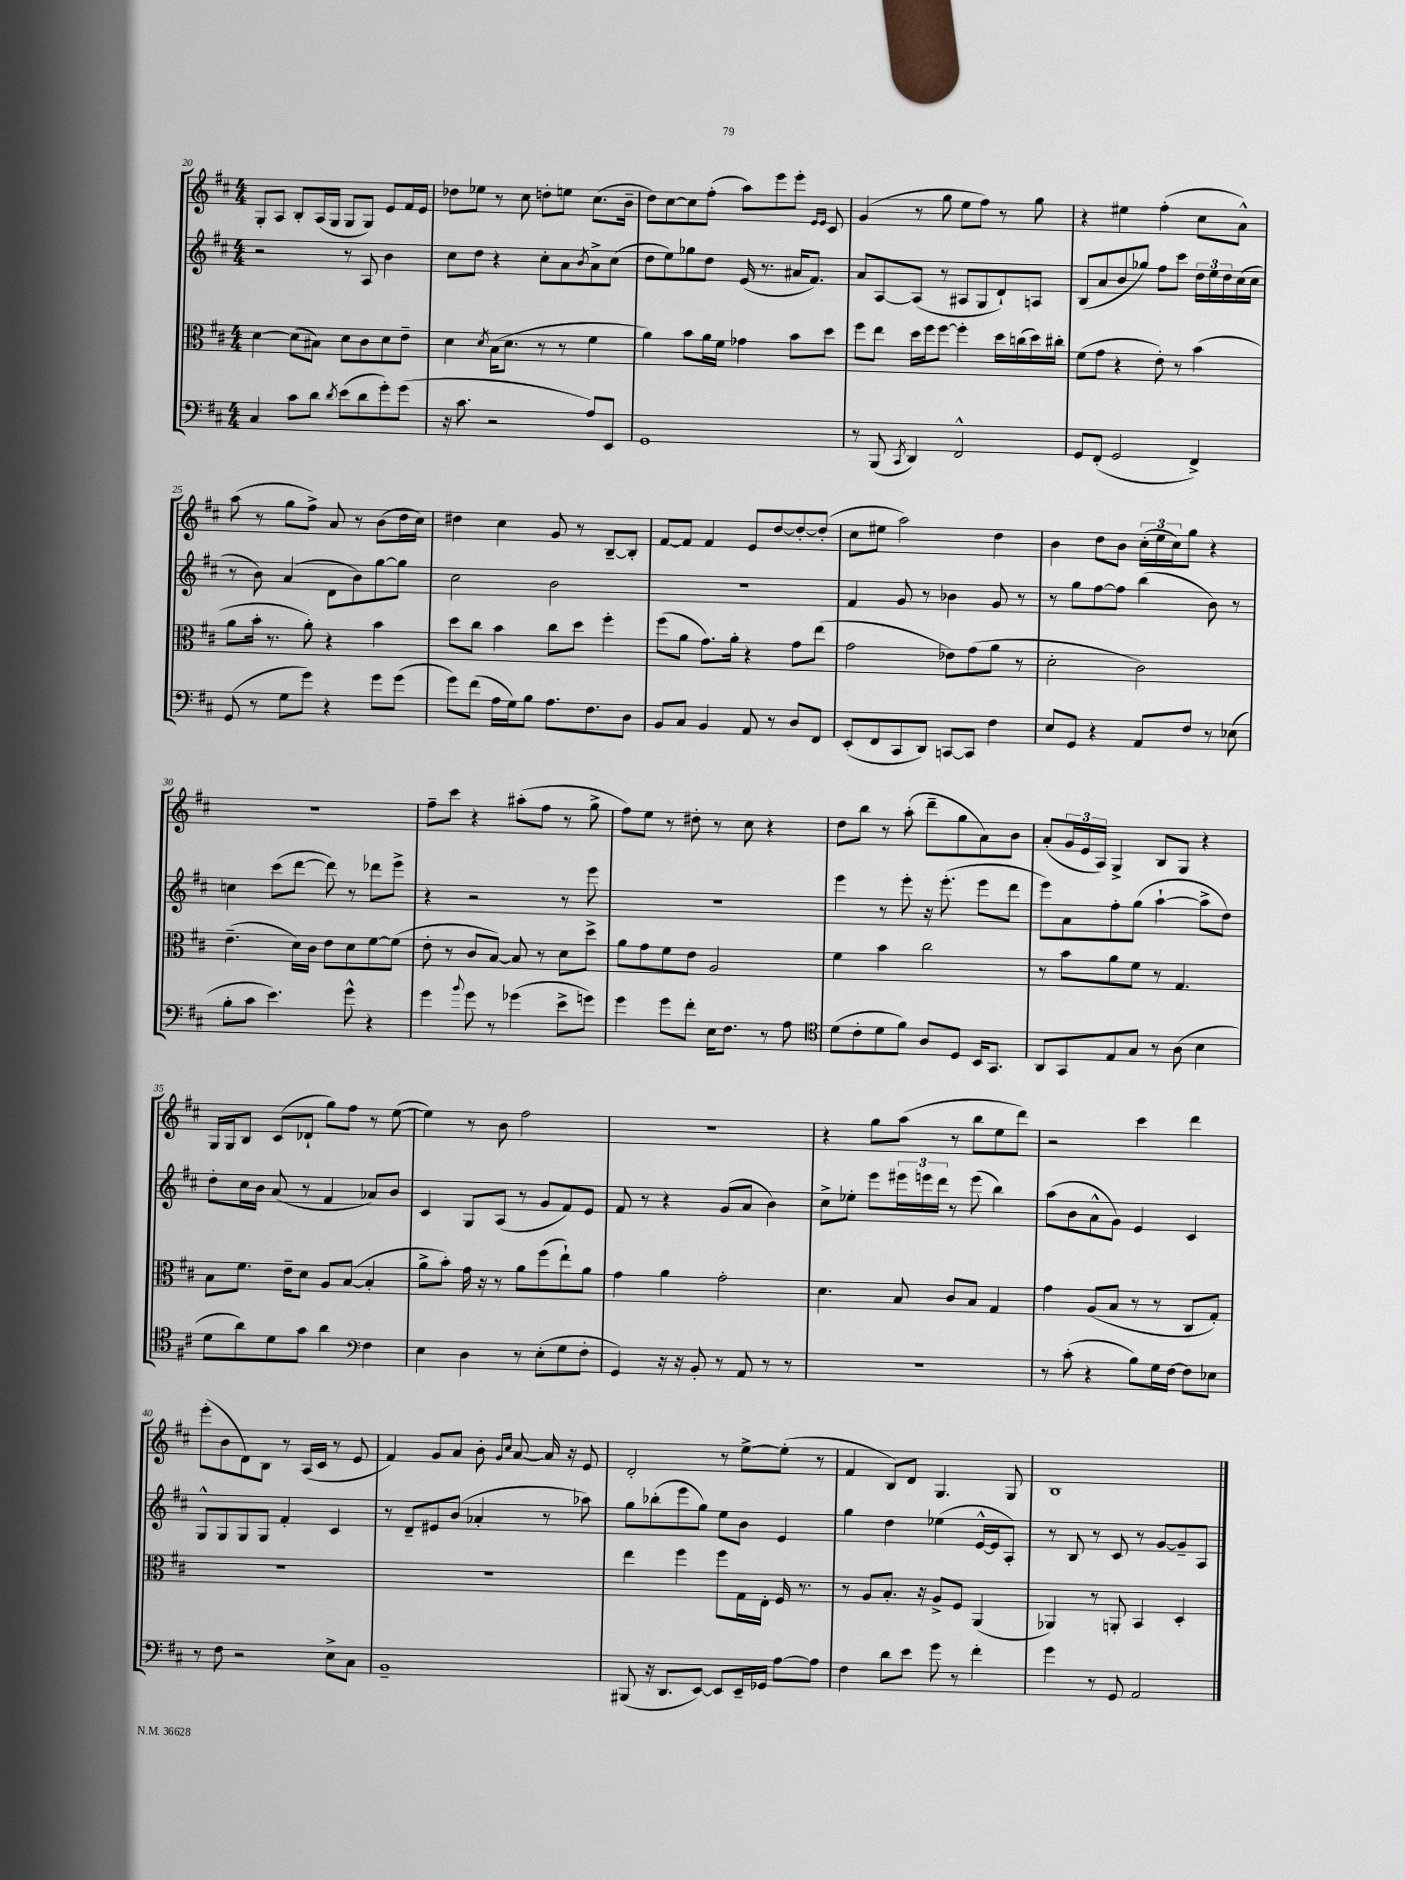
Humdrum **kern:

**kern	**kern	**kern	**kern
*staff4	*staff3	*staff2	*staff1
*clefF4	*clefC3	*clefG2	*clefG2
*k[f#c#]	*k[f#c#]	*k[f#c#]	*k[f#c#]
*M4/4	*M4/4	*M4/4	*M4/4
4C#/	[4d\	2r	8G'/L
.	.	.	8A/J
8c#\L	(8d\]L	.	8B'/L
8d\J	8B#\J)	.	(16A/L
.	.	.	16G/JJ
8qd/	.	.	.
(8e\L	8d\L	8r	8G/L
8d\	8c#\	8A/	8G/J)
8g'\)	8d\	4b\	8e/L
(8g\J	8e~\J	.	16f#/L
.	.	.	16e/JJ
=	=	=	=
16r	4d\	8cc#\L	8dd-\L
8.c#\	.	.	.
.	.	8dd\J	8ee-\J
.	8qd/	.	.
2r	(16B\LK	4r	8r
.	8.d\J	.	.
.	.	.	8cc#\
.	8r	8cc#'\L	8dd'\L
.	8r	8a\	8ee\J
.	.	8qb/	.
8A/L)	4f#\	8a^\	(8.cc#\L
8EE/J	.	(8cc#\J	.
.	.	.	16b~\Jk
=	=	=	=
1GG	4a\)	8dd\L	8dd\L)
.	.	8ee\)	[8cc#\
.	8b\L	8gg-\	8cc#\]
.	16a\L	8dd\J	(8ff#'\J
.	16f#\JJ	.	.
.	4g-\	(16e/	8aa\L)
.	.	8.r	.
.	.	.	8eee\
.	8b\L	16a#/LK	8eee'\J
.	.	8.f#/J)	.
.	.	.	16qqe/LL
.	.	.	16qqe/JJ
.	8dd\J	.	8c#/
=	=	=	=
8r	8ff#\L	8a/L	(4g/
(8BBB/	8ee\J	[8A/	.
8qCC#/	.	.	.
4DD/)	16dd\LL	(8A/]J	8r
.	16ff#\J	.	.
.	[8ff#\J	8r	8gg\
2FF#^^/	4ff#'\]	8A#/L	8ee\L
.	.	8G/	8ff#\J)
.	16dd\LL	8d`/)	8r
.	(16cc\	.	.
.	16dd\)	8A/J	8gg\
.	16cc#'\JJ	.	.
=	=	=	=
8GG/L	(8f#\L	(8B/L	4r
(8FF#'/J	8g\J	8a/	.
2GG/	4r	8b/	4ee#\
.	.	8gg-/J)	.
.	8e'\)	8ff#\L	(4ff#'\
.	8r	8ccc#\J	.
4FF#^/)	(4b\	24dd\LL	8cc#\L
.	.	24ee\	.
.	.	24dd\	.
.	.	(16cc#\	8a^^\J)
.	.	16cc#\JJ	.
=	=	=	=
(8GG/	8a\L	8r	(8aa\
8r	16b'\Jk	8b\)	8r
.	8.r	.	.
8G\L	.	(4a/	8gg\L
8g\J)	8a'\)	.	8ff#^\J)
4r	4r	8d\L	8a/
.	.	8b\)	8r
8g\L	4b\	[8gg\	(8b\L
(8g\J	.	8gg\]J	16dd\L
.	.	.	16cc#\JJ)
=	=	=	=
8g\L)	8dd\L	2cc#\	4dd#\
(8f#\J	8cc#\J	.	.
16A\LL	4b\	.	4cc#\
16G\J)	.	.	.
8B\J	.	.	.
8.A\L	8cc#\L	2b\	8g/
.	8dd\J	.	8r
8.F#\	.	.	.
.	4ff#'\	.	[8B~/L
8D\J	.	.	8B'/]J
=	=	=	=
8BB/L	(8ff#\L	1r	[8f#/L
8C#/J	8a\J	.	8f#/]J
4BB/	8.g\L)	.	4f#/
.	16a'\Jk	.	.
8AA/	4r	.	8e/L
8r	.	.	[8dd/
8D/L	8g\L	.	8dd'/_
8FF#/J	(8ee\J	.	(8dd'/]J
=	=	=	=
(8EE'/L	2g\	4f#/	8cc#\L
8FF#/	.	.	8ee#\J
8CC#/	.	8g/	2aa\)
8DD/J)	.	8r	.
[8CC/L	8e-\L)	4b-\	.
8CC/]J	(8g\	.	.
4F#\	8a\J	8g/	4dd\
.	8r	8r	.
=	=	=	=
8E/L	2d'\	8r	4b\
8GG/J	.	8gg\L	.
4r	.	[8ff#\	8dd\L
.	.	8ff#\]J	8b\J
8AA/L	2c#\)	(4bb\	(24cc#'\LL
.	.	.	24ee\
.	.	.	24cc#\J)
8F#/J	.	.	8gg\J
8r	.	8b\)	4r
(8E-\	.	8r	.
=	=	=	=
8B'\L	(4.e~\	4cc\	1r
8c#\J	.	.	.
4.e\)	.	(8ccc#\L	.
.	16d\LL)	[8ddd\J	.
.	16c#\JJ	.	.
.	8e\L	8ddd\])	.
8g^^\	8d\	8r	.
4r	[8f#\	8ddd-\L	.
.	(8f#\]J	8eee^\J	.
=	=	=	=
4g\	8e'\	4r	8ff#~\L
.	8r	.	8ccc#\J
8qqb/	.	.	.
8g\	8c#/L	2r	4r
8r	[8B/J)	.	.
(4g-\	8B/]	.	(8aa#'\L
.	8r	.	8ff#\J
8e^\L	8d\L	8r	8r
8g\J)	8dd^\J	8eee\	8gg^\
=	=	=	=
4g\	8a\L	1r	8ff#\L)
.	8g\	.	8ee\J
8g\L	8f#\	.	8r
8f#'\J	8e\J	.	8dd#'\
16E\LK	2A/	.	8r
8.F#\J	.	.	.
.	.	.	8cc#\
8r	.	.	4r
8A\	.	.	.
=	=	=	=
*clefC4	*	*	*
(8d\L	4f#\	4eee\	8dd\L
8c#'\	.	.	8bb\J
8d\	4b\	8r	8r
8f#\J)	.	8eee'\	(8aa'\
8A/L	2cc#\	16r	8ddd~\L
.	.	(8.eee'\	.
8D/J	.	.	8gg\
16BB/LK	.	8eee\L	8a\)
8.GG/J	.	.	.
.	.	8ddd\J	8b\J
=	=	=	=
8AA/L	8r	8eee\L)	(8a'/L
8GG/	8b\L	8a\	24g/L
.	.	.	24e/
.	.	.	24A/JJ)
8E/	8a\	8ff#'\	4G^/
8G/J	8f#\J	(8gg\J	.
8r	8r	[4aa`\	8B/L
(8A\	4.G/	.	8G/J
4B\	.	8aa^\]L	4r
.	.	8dd\J)	.
=	=	=	=
8d\L	8B\L	8dd'\L	16G/LL
.	.	.	16G/J
8a\)	8.f#\J	16cc#\L	8B/J
.	.	16b\JJ	.
8d\	.	(8a/	(8c#/L
.	16e~\LK	.	.
8g\J	8d\J	8r	8d-`/J
4a\	8A/L	4f#/	8gg\L)
.	([8B/J	.	8ff#\J
*clefF4	*	*	*
4F#\	4B'/]	8a-/L)	8r
.	.	8b/J	([8ee\
=	=	=	=
4E\	8a^\L	4c#/	4ee\])
.	8b'\J)	.	.
4D\	16g\	8G/L	8r
.	16r	.	.
.	8r	(8A/J	8b\
8r	8a\L	8r	2ff#\
(8E'\L	(8ff#\	8g/L	.
8G\	8ee`\)	8f#/)	.
8F#'\J	8a\J	8e/J	.
=	=	=	=
4GG/)	4g\	8f#/	1r
.	.	8r	.
16r	4a\	4r	.
16r	.	.	.
8BB'/	.	.	.
8r	2g'\	(8g/L	.
8AA/	.	8a/J	.
8r	.	4b\)	.
8r	.	.	.
=	=	=	=
1r	4.d\	8cc#^\L	4r
.	.	8ee-'\J	.
.	.	8eee\L	8gg\L
.	8B/	24eee#\L	(8aa\J
.	.	24eee\	.
.	.	24ddd\JJ	.
.	8c#/L	8r	8r
.	8B/J	(8eee\	8bb\L
.	4G/	4bb\)	8ee\
.	.	.	8ddd\J)
=	=	=	=
8r	4g\	(8aa\L	2r
(8c#'\	.	8b\	.
4r	(8A/L	8a^^\	.
.	8B/J	8g\J)	.
8B\L)	8r	4e/	4ccc#\
16G\L	8r	.	.
[16F#\JJ	.	.	.
8F#\]L	8C#/L	4c#/	4ddd\
8E-\J	8G'/J)	.	.
=	=	=	=
8r	1r	8G^^/L	(8eee'\L
8F#\	.	8G/	8b\
2r	.	8G/	8d\)
.	.	8G/J	8B\J
.	.	4f#'/	8r
.	.	.	(16A/LL
.	.	.	16c#/JJ
8E^\L	.	4c#/	8r
8C#\J	.	.	8e/
=	=	=	=
1BB~	1r	8r	4f#/)
.	.	8d~/L	.
.	.	8e#/	8g/L
.	.	(8b/J	8a/J
.	.	4a-'/	8b'\
.	.	.	16qqg/LL
.	.	.	16qqcc#/JJ
.	.	.	[8a/
.	.	8r	16a/]
.	.	.	16r
.	.	8aa-\)	8e/
=	=	=	=
(8BBB#/	4ee\	8gg\L	2d'/
16r	.	(8bb-'\	.
8.DD/L	.	.	.
.	4ff#\	8eee\	.
[8EE/J)	.	8gg\J)	.
8EE/]L	8ff#\L	8ee\L	8r
16EE~/L	16G\L	8b\J	[8ee^\L
16GG-/JJ	16E'\JJ	.	.
[8A\L	16F#/	4e/	(8ee'\]J
.	8.r	.	.
8A\]J	.	.	8r
=	=	=	=
4F#\	8r	4gg\	4f#/
.	8A/L	.	.
8d\L	8.B'/J	4dd\	8B/L)
8e\J	.	.	8d/J
.	16r	.	.
8g\	8A^/L	(4ee-\	4.G/
8r	8F#/J	.	.
4f#'\	(4AA/	[16e^^/LL	.
.	.	16e/]J	.
.	.	8A'/J)	8G/
=	=	=	=
4g\	4AA-/)	8r	1B
.	.	8B/	.
8r	8r	8r	.
8GG/	8AA'/	8c#/	.
2AA/	4BB/	8r	.
.	.	[8g/L	.
.	4D'/	8g~/]	.
.	.	8A/J	.
==	==	==	==
*-	*-	*-	*-
